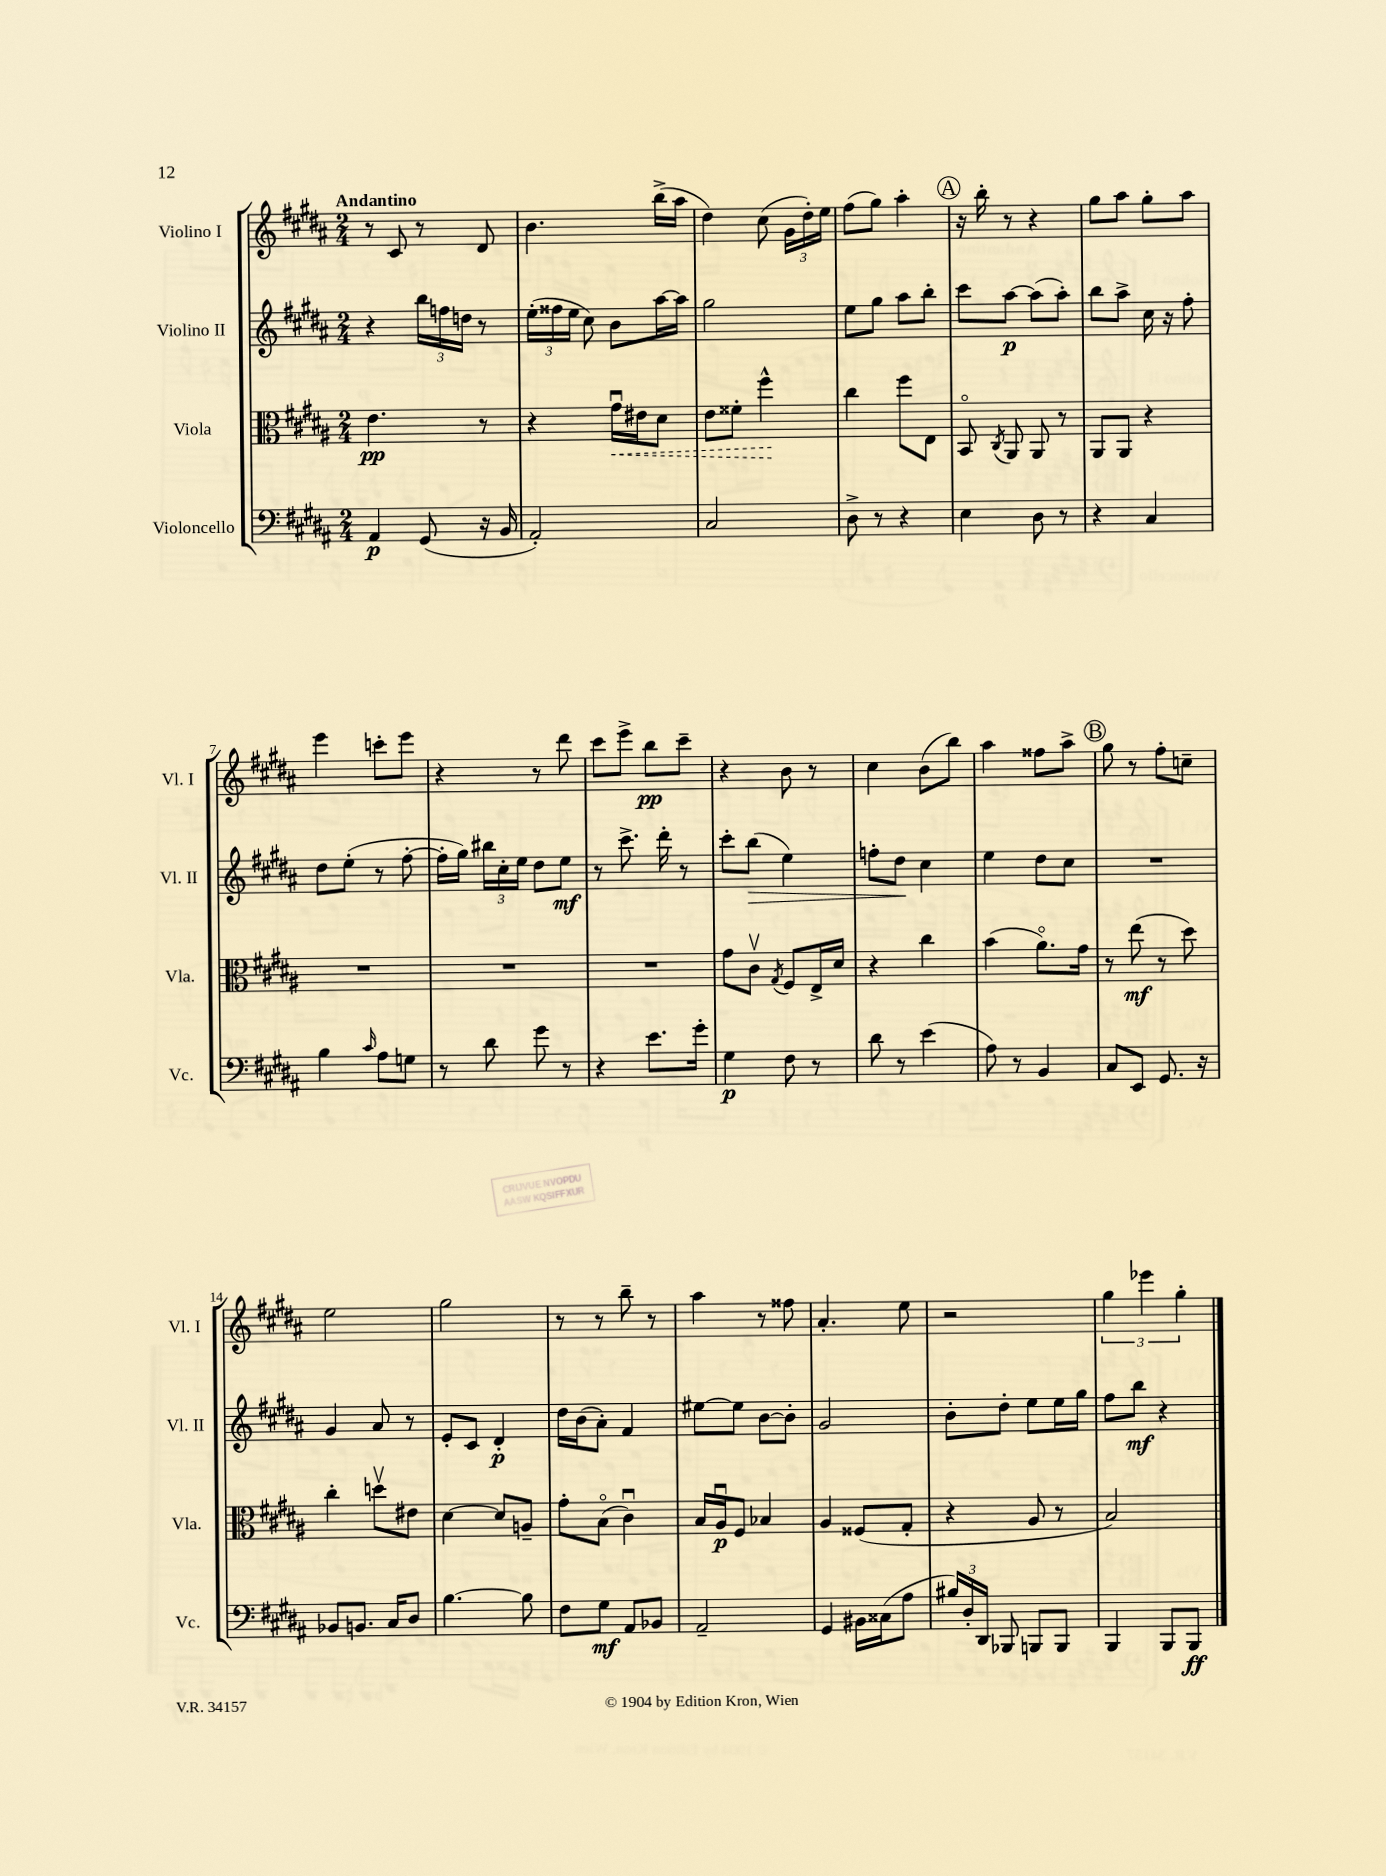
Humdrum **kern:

**kern	**kern	**kern	**kern
*staff4	*staff3	*staff2	*staff1
*clefF4	*clefC3	*clefG2	*clefG2
*k[f#c#g#d#a#]	*k[f#c#g#d#a#]	*k[f#c#g#d#a#]	*k[f#c#g#d#a#]
*M2/4	*M2/4	*M2/4	*M2/4
4AA#	4.e	4r	8r
.	.	.	8c#
(8GG#	.	24bb	8r
.	.	24ff	.
.	.	24dd	.
16r	8r	8r	8d#
16BB	.	.	.
=	=	=	=
2AA#')	4r	(24ee'	4.b
.	.	24ff##	.
.	.	24ee	.
.	.	8cc#)	.
.	16g#u	8b	.
.	16e#	.	.
.	8d#	[16aa#	(16bb^
.	.	16aa#]	16aa#
=	=	=	=
2C#	8e	2gg#	4dd#)
.	8f##'	.	.
.	4ff#^^	.	(8cc#
.	.	.	24g#
.	.	.	24dd#')
.	.	.	24ee
=	=	=	=
8D#^	4cc#	8ee	(8ff#
8r	.	8gg#	8gg#)
4r	8ff#	8aa#	4aa#'
.	8E	8bb'	.
=	=	=	=
4E	8BBo	8ccc#	16r
.	.	.	16bb'
.	8qC#	.	.
.	8AA#	[8aa#	8r
8D#	8AA#	(8aa#]	4r
8r	8r	8aa#')	.
=	=	=	=
4r	8AA#	8bb	8gg#
.	8AA#	8aa#^	8aa#
4C#	4r	16cc#	8gg#'
.	.	16r	.
.	.	8ff#'	8aa#
=	=	=	=
4B	2r	8dd#	4eee
.	.	(8ee'	.
16qqc#	.	.	.
8A#	.	8r	8ccc'
8G	.	[8ff#'	8eee
=	=	=	=
8r	2r	16ff#']	4r
.	.	16gg#)	.
8d#	.	24bb#	.
.	.	24cc#'	.
.	.	24ee	.
8g#	.	8dd#	8r
8r	.	8ee	8ddd#
=	=	=	=
4r	2r	8r	8ccc#
.	.	8.ccc#^	8eee^
8.e	.	.	8bb
.	.	16ddd#'	.
.	.	8r	8ccc#~
16g#'	.	.	.
=	=	=	=
4G#	8g#	8ccc#'	4r
.	8c#v	(8bb	.
.	8qG#	.	.
8F#	8F#	4ee)	8b
8r	16E^	.	8r
.	16d#	.	.
=	=	=	=
8d#	4r	8ff'	4cc#
8r	.	8dd#	.
(4e	4cc#	4cc#	(8b
.	.	.	8bb)
=	=	=	=
8A#)	(4b	4ee	4aa#
8r	.	.	.
4BB	8.a#o)	8dd#	8ff##
.	.	8cc#	8aa#^
.	16g#	.	.
=	=	=	=
8C#	8r	2r	8gg#
8EE	(8ee	.	8r
8.GG#	8r	.	8ff#'
.	8dd#)	.	8cc~
16r	.	.	.
=	=	=	=
8BB-	4cc#'	4g#	2ee
8.BB	.	.	.
.	8ddv	8a#	.
16C#	.	.	.
8D#	8e#	8r	.
=	=	=	=
[4.B	[4d#	8e'	2gg#
.	.	8c#	.
.	8d#]	4d#'	.
8B]	8A~	.	.
=	=	=	=
8F#	8g#'	16dd#	8r
.	.	(16b	.
8G#	(8Bo	8a#')	8r
8AA#	4c#u)	4f#	8bb~
8BB-	.	.	8r
=	=	=	=
2AA#~	16B	[8ee#	4aa#
.	16A#u	.	.
.	8F#	8ee#]	.
.	4B-	[8b	8r
.	.	8b']	8ff##
=	=	=	=
4GG#	4A#	2g#	4.a#'
16BB#	(8F##	.	.
(16C##	.	.	.
8A#	8G#'	.	8ee
=	=	=	=
24B#)	4r	8b'	2r
24D#'	.	.	.
24DD#	.	.	.
8BBB-	.	8dd#'	.
8BBB	8A#	8ee	.
8BBB	8r	16ee	.
.	.	16gg#	.
=	=	=	=
4BBB	2B)	8ff#	6gg#
.	.	8bb	.
.	.	.	6eee-
8BBB	.	4r	.
.	.	.	6gg#'
8BBB	.	.	.
==	==	==	==
*-	*-	*-	*-
